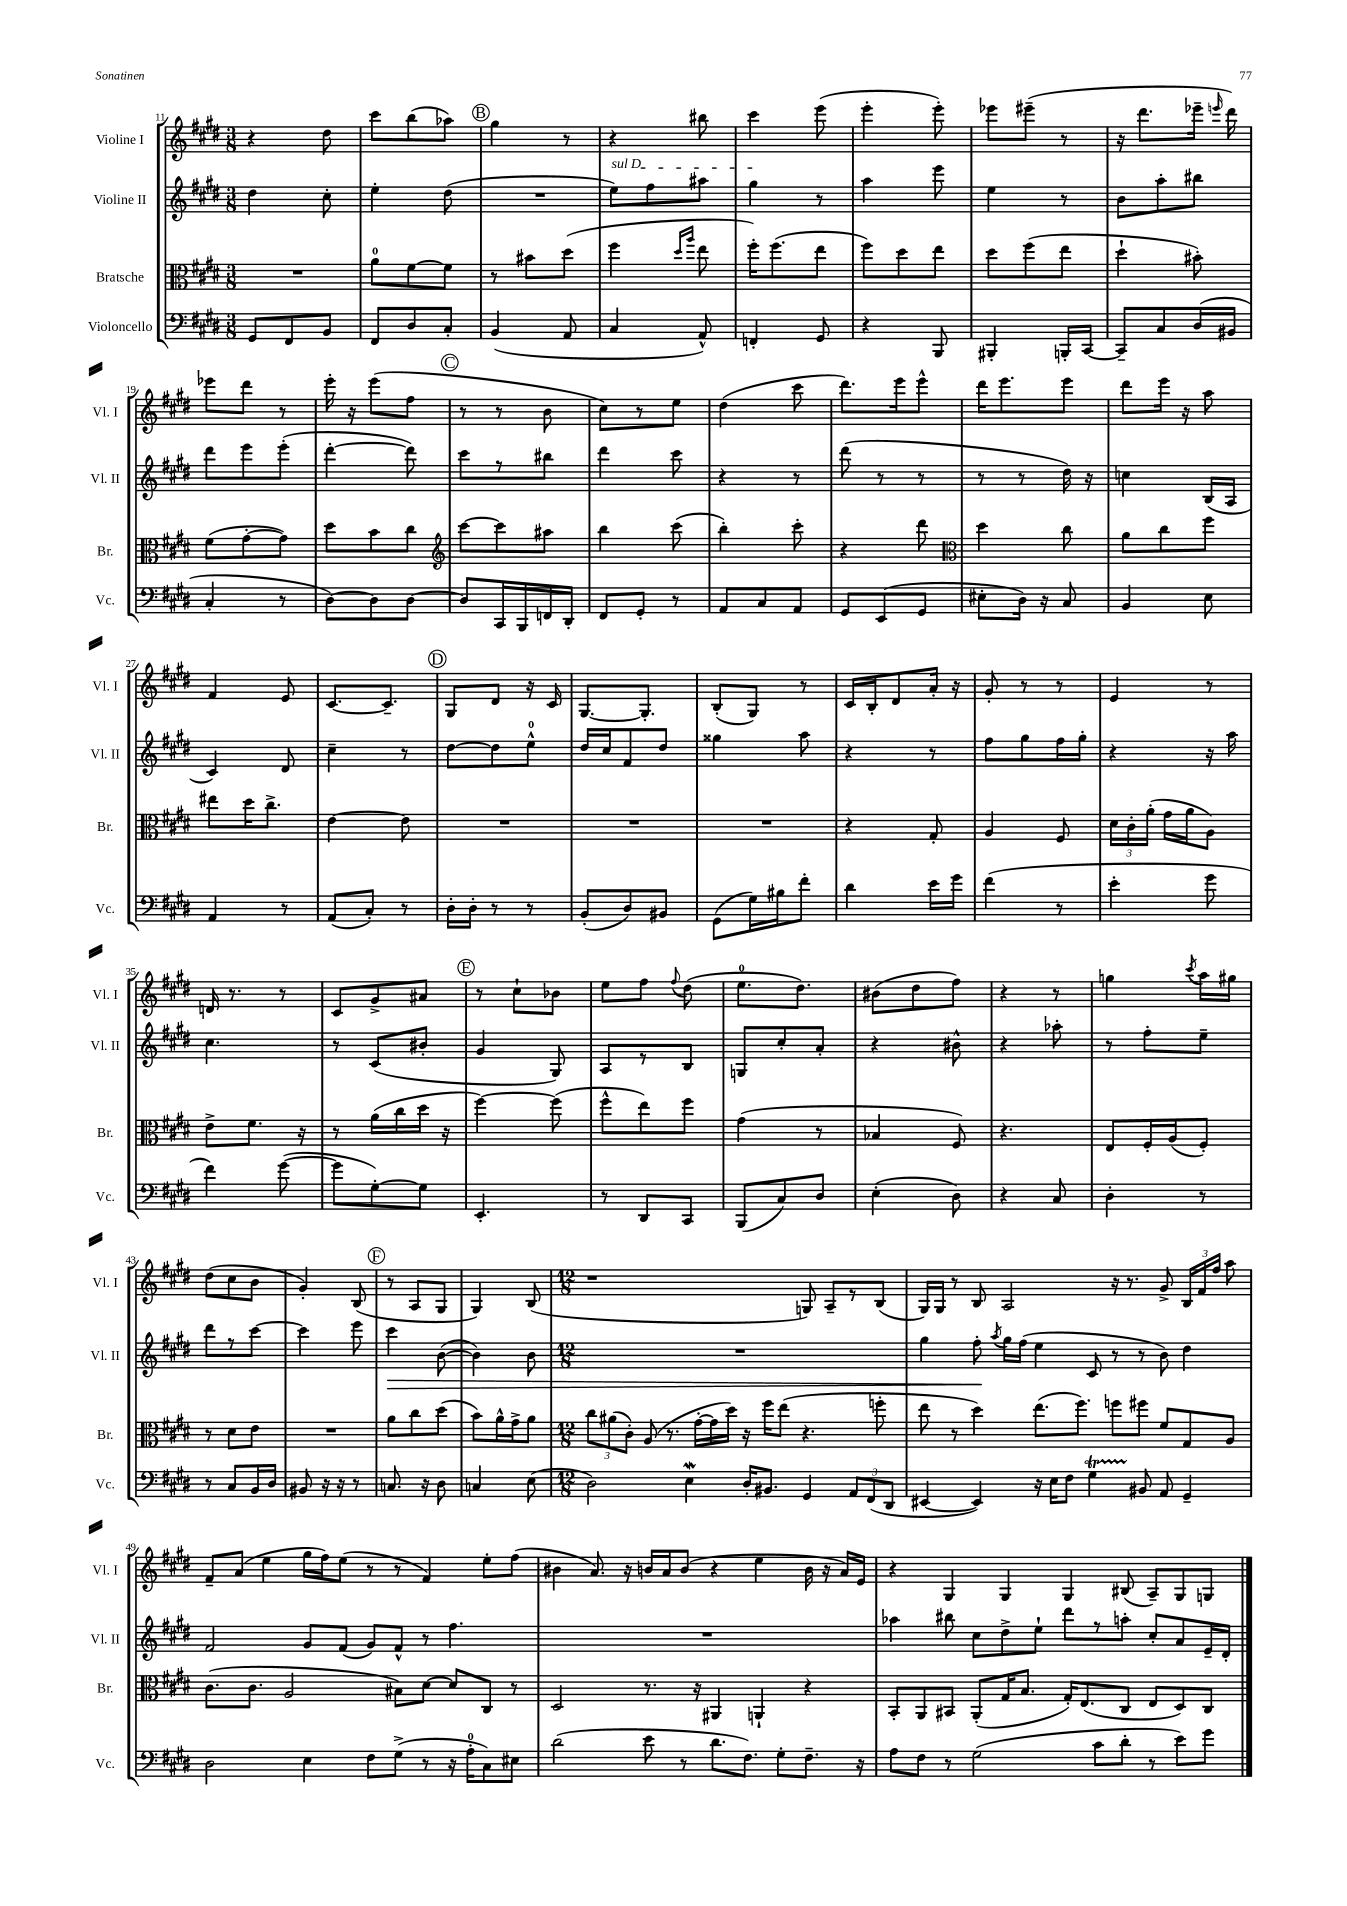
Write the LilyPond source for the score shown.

<<
\new StaffGroup <<
\new Staff = "s0" \with { instrumentName = "Violine I" shortInstrumentName = "Vl. I" } {
    \clef treble \key e \major \numericTimeSignature \time 3/8
    \autoBeamOff r4 dis''8 |
    cis'''8[ b''8( aes''8]) |
    \mark \markup { \circle "B" } gis''4 r8 |
    r4 bis''8 |
    cis'''4 e'''8( |
    e'''4-. e'''8-.) |
    ees'''8[ eis'''8]--( r8 |
    r16 dis'''8.[ ees'''16]-- \grace { e'''16 } dis'''16) |
    ees'''8[ dis'''8] r8 |
    e'''16-. r16 e'''8[( fis''8] |
    \mark \markup { \circle "C" } r8 r8 b'8 |
    cis''8[) r8 e''8] |
    dis''4( cis'''8 |
    dis'''8.[) e'''16 e'''8]-^ |
    dis'''16[ e'''8. e'''8] |
    dis'''8[ e'''16] r16 a''8 |
    fis'4 e'8 |
    cis'8.[~ cis'8.]-- |
    \mark \markup { \circle "D" } gis8[ dis'8] r16 cis'16 |
    gis8.[~ gis8.]-. |
    b8[-.( gis8]) r8 |
    cis'16[ b16-. dis'8 a'16]-. r16 |
    gis'8-. r8 r8 |
    e'4 r8 |
    d'16 r8. r8 |
    cis'8[ gis'8-> ais'8] |
    \mark \markup { \circle "E" } r8 cis''8[-! bes'8] |
    e''8[ fis''8] \appoggiatura { fis''8 } dis''8( |
    e''8.[-0 dis''8.]) |
    bis'8[( dis''8 fis''8]) |
    r4 r8 |
    g''4 \acciaccatura { cis'''8 } a''16[ gis''16] |
    dis''8[( cis''8 b'8] |
    gis'4-.) b8( |
    \mark \markup { \circle "F" } r8 a8[ gis8] |
    gis4) b8( |
    \numericTimeSignature \time 12/8 r1 g8) a8[-- r8 b8]( |
    gis16[) gis16] r8 b8 a2 r16 r8. gis'8-> \tuplet 3/2 { b16[ fis'16 fis''16] } a''8 |
    fis'8[-- a'8]( e''4 gis''16[ fis''16) e''8]( r8 r8 fis'4) e''8[-. fis''8]( |
    bis'4 a'8.) r16 b'16[ a'16 b'8]( r4 e''4 b'16 r16 a'16[) e'16] |
    r4 gis4 gis4 gis4 bis8( a8[--) gis8 g8] \bar "|." |
}
\new Staff = "s1" \with { instrumentName = "Violine II" shortInstrumentName = "Vl. II" } {
    \clef treble \key e \major \numericTimeSignature \time 3/8
    \autoBeamOff dis''4 cis''8-. |
    e''4-. dis''8( |
    \mark \markup { \circle "B" } R4. |
    \once \override TextSpanner.bound-details.left.text = \markup { \italic "sul D" } e''8[\startTextSpan) fis''8 ais''8] |
    gis''4\stopTextSpan r8 |
    a''4 e'''8 |
    e''4 r8 |
    b'8[ a''8-. bis''8] |
    dis'''8[ e'''8 e'''8]-.( |
    dis'''4~-. dis'''8) |
    \mark \markup { \circle "C" } cis'''8[ r8 bis''8] |
    dis'''4 cis'''8 |
    r4 r8 |
    dis'''8( r8 r8 |
    r8 r8 dis''16) r16 |
    c''4 b16[( a16] |
    cis'4) dis'8 |
    cis''4-- r8 |
    \mark \markup { \circle "D" } dis''8[~ dis''8 e''8]-0-^ |
    dis''16[ cis''16 fis'8 dis''8] |
    gisis''4 a''8 |
    r4 r8 |
    fis''8[ gis''8 fis''16 gis''16]-. |
    r4 r16 a''16 |
    cis''4. |
    r8 cis'8[( bis'8]-. |
    \mark \markup { \circle "E" } gis'4 gis8) |
    a8[ r8 b8] |
    g8[ cis''8-. a'8]-. |
    r4 bis'8-^ |
    r4 aes''8-. |
    r8 fis''8[-. e''8]-- |
    dis'''8[ r8 cis'''8]~ |
    cis'''4 e'''8 |
    \mark \markup { \circle "F" } cis'''4\> b'8~( |
    b'4) b'8 |
    \numericTimeSignature \time 12/8 R1. |
    gis''4 fis''8-.\! \acciaccatura { a''8 } gis''16[ fis''16]( e''4 cis'8 r8 r8 b'8) dis''4 |
    fis'2 gis'8[ fis'8]( gis'8[) fis'8]-^ r8 fis''4. |
    R1. |
    aes''4 bis''8 cis''8[ dis''8-> e''8]-! dis'''8[ r8 a''8]-. cis''8[-. a'8 e'16-- dis'16]-. \bar "|." |
}
\new Staff = "s2" \with { instrumentName = "Bratsche" shortInstrumentName = "Br." } {
    \clef alto \key e \major \numericTimeSignature \time 3/8
    \autoBeamOff R4. |
    a'8[-0 fis'8~ fis'8] |
    \mark \markup { \circle "B" } r8 bis'8[ dis''8]( |
    fis''4 \grace { dis''16[ a''16] } e''8 |
    fis''16[-.) fis''8.( e''8] |
    fis''8[) dis''8 e''8] |
    dis''8[ fis''8( e''8] |
    dis''4-! bis'8-.) |
    fis'8[( gis'8~-. gis'8]) |
    dis''8[ b'8 cis''8] |
    \mark \markup { \circle "C" } \clef treble cis'''8[~ cis'''8 ais''8] |
    b''4 cis'''8( |
    b''4-.) cis'''8-. |
    r4 dis'''8 |
    \clef alto dis''4 cis''8 |
    a'8[ cis''8 fis''8] |
    eis''8[ dis''16 cis''8.]-> |
    e'4~ e'8 |
    \mark \markup { \circle "D" } R4. |
    R4. |
    R4. |
    r4 gis8-. |
    a4 fis8 |
    \tuplet 3/2 { dis'16[ cis'16-. a'16]-.( } gis'16[ a'16 a8]) |
    e'8[-> fis'8.] r16 |
    r8 a'16[( cis''16 dis''16] r16 |
    \mark \markup { \circle "E" } fis''4~) fis''8( |
    fis''8[-^ e''8) fis''8] |
    gis'4( r8 |
    bes4 fis8) |
    r4. |
    e8[ fis16-. a16( fis8]-.) |
    r8 dis'8[ e'8] |
    R4. |
    \mark \markup { \circle "F" } a'8[ cis''8 dis''8]( |
    b'8[) a'16-^ gis'16-> a'8] |
    \numericTimeSignature \time 12/8 \tuplet 3/2 { cis''8[ ais'8( cis'8]-.) } a8( r8. gis'16[~-. gis'16 dis''16]) r16 fis''16[ e''8]( r4. f''8-. |
    e''8 r8 dis''4) e''8.[( fis''8.]) f''8[ fis''8] fis'8[ gis8 a8] |
    cis'8.[( cis'8.] a2 bis8[) dis'8]~ dis'8[ cis8] r8 |
    dis2 r8. r16 ais,4 a,4-! r4 |
    b,8[-. a,8 bis,8] a,8[-.( gis16 b8.] gis16[-.) e8.( cis8] e8[ dis8) cis8] \bar "|." |
}
\new Staff = "s3" \with { instrumentName = "Violoncello" shortInstrumentName = "Vc." } {
    \clef bass \key e \major \numericTimeSignature \time 3/8
    \autoBeamOff gis,8[ fis,8 b,8] |
    fis,8[ dis8 cis8]-. |
    \mark \markup { \circle "B" } b,4( a,8 |
    cis4 a,8-^) |
    f,4-. gis,8 |
    r4 b,,8 |
    bis,,4-. b,,16[-. cis,16]~ |
    cis,8[-- cis8 dis16( bis,16] |
    cis4-. r8 |
    dis8[~) dis8 dis8]~ |
    \mark \markup { \circle "C" } dis8[ cis,16 b,,16 f,16 dis,16]-. |
    fis,8[ gis,8]-. r8 |
    a,8[ cis8 a,8] |
    gis,8[ e,8( gis,8] |
    eis8[-. dis16]) r16 cis8 |
    b,4 e8 |
    a,4 r8 |
    a,8[( cis8]-.) r8 |
    \mark \markup { \circle "D" } dis16[-. dis16]-. r8 r8 |
    b,8[-.( dis8) bis,8] |
    gis,8[( gis16) bis16 fis'8]-. |
    dis'4 e'16[ gis'16] |
    fis'4( r8 |
    e'4-. gis'8 |
    fis'4) gis'8~( |
    gis'8[ gis8~-.) gis8] |
    \mark \markup { \circle "E" } e,4.-. |
    r8 dis,8[ cis,8] |
    b,,8[( cis8) dis8] |
    e4-.( dis8) |
    r4 cis8 |
    dis4-. r8 |
    r8 cis8[ b,16 dis16] |
    bis,8 r16 r16 r8 |
    \mark \markup { \circle "F" } c8. r16 dis8 |
    c4 e8( |
    \numericTimeSignature \time 12/8 dis2) e4\mordent dis16[-. bis,8.] gis,4 \tuplet 3/2 { a,8[ fis,8( dis,8] } |
    eis,4~ eis,4) r16 e16[ fis8] gis4\startTrillSpan bis,8\stopTrillSpan a,8 gis,4-- |
    dis2 e4 fis8[ gis8]->( r8 r16 a16[-0-. cis8) eis8] |
    dis'2( e'8 r8 dis'8.[ fis8.]) gis8[-. fis8.]-- r16 |
    a8[ fis8] r8 gis2( cis'8[ dis'8]-. r8 e'8[) gis'8] \bar "|." |
}
>>
>>
\layout { \context { \Score currentBarNumber = #11 } }
